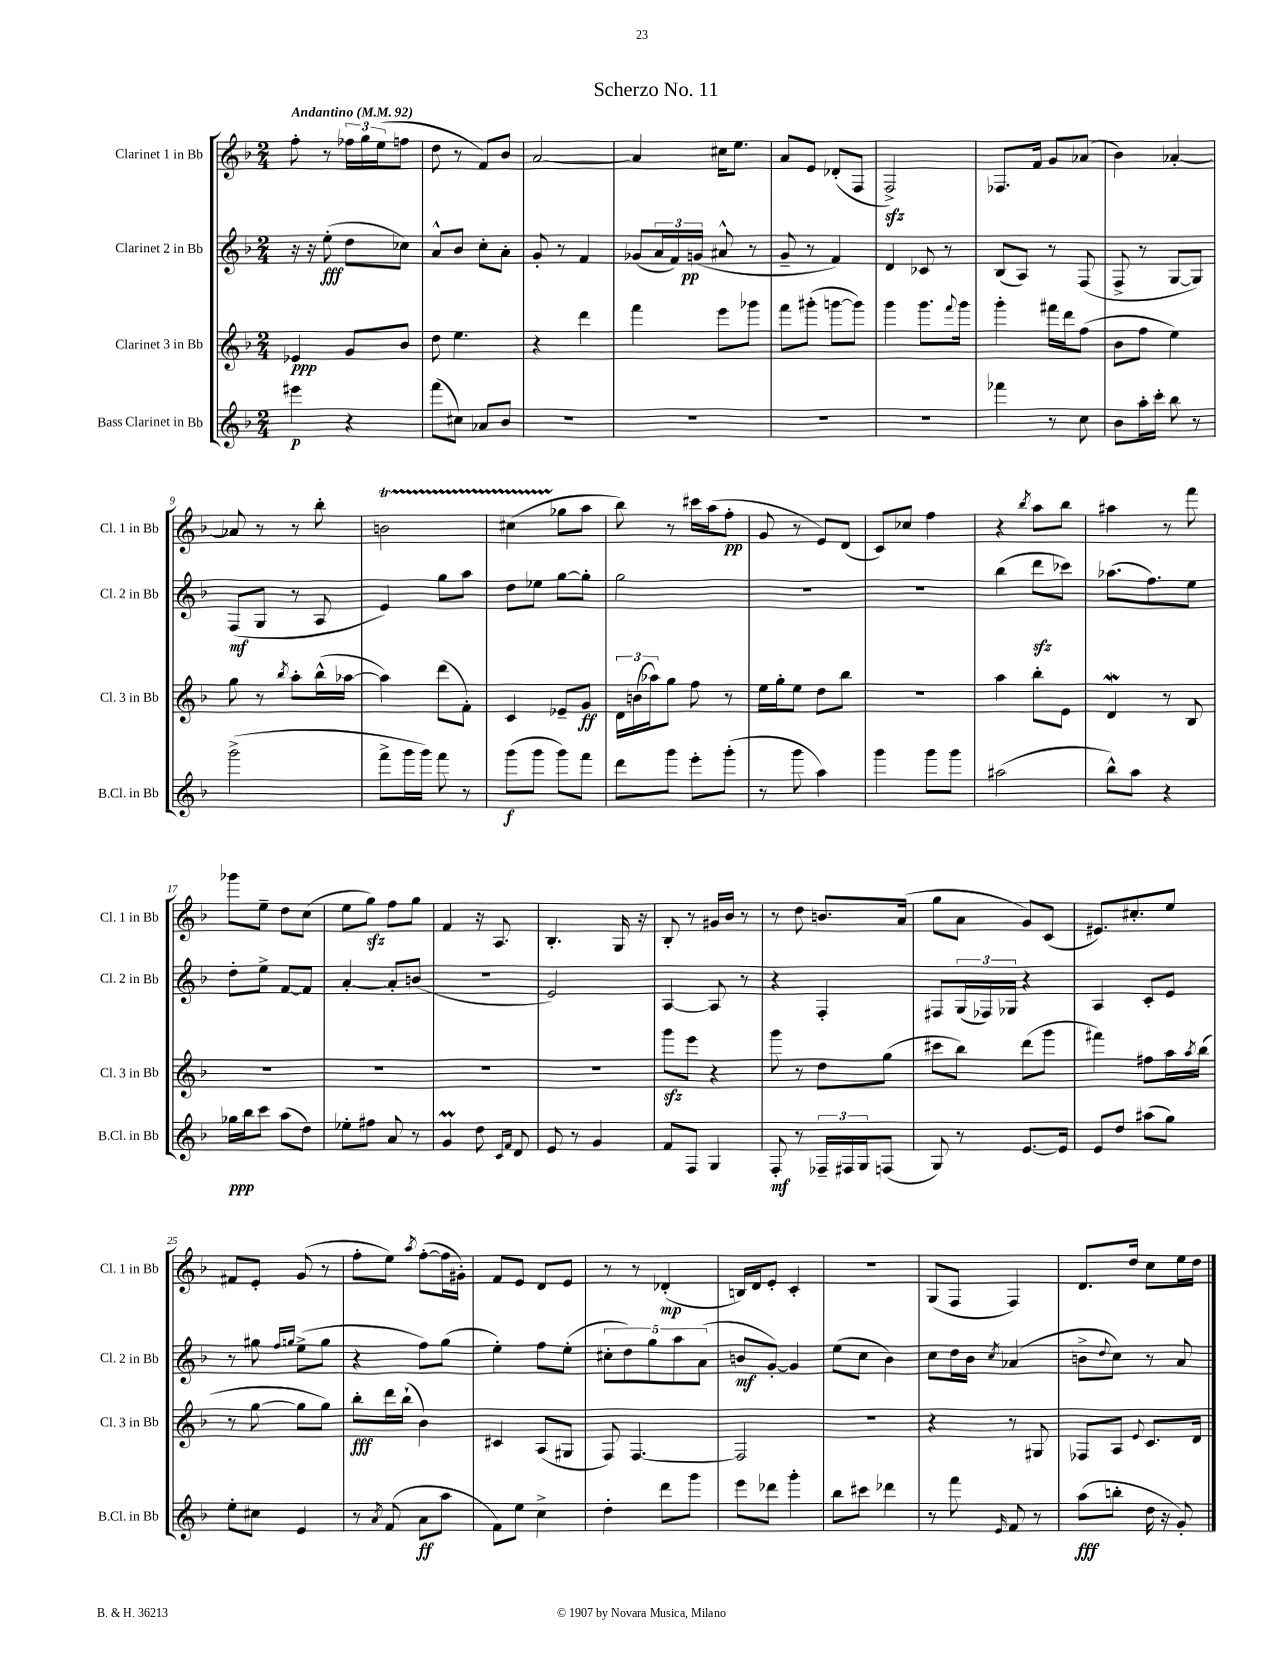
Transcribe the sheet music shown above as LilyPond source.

\header { title = "Scherzo No. 11" }
<<
\new StaffGroup <<
\new Staff = "s0" \with { instrumentName = "Clarinet 1 in Bb" shortInstrumentName = "Cl. 1 in Bb" } {
    \clef treble \key f \major \numericTimeSignature \time 2/4 \tempo "Andantino" 4 = 92
    f''8-. r8 \tuplet 3/2 { fes''16 g''16 e''16( } f''8 |
    d''8 r8 f'8) bes'8 |
    a'2~ |
    a'4 cis''16 e''8. |
    a'8 e'8 des'8-.( f8 |
    f2->\sfz) |
    fes8. f'16 g'8 aes'8( |
    bes'4) aes'4~-. |
    aes'8 r8 r8 bes''8-. |
    b'2\startTrillSpan |
    cis''4( ges''8\stopTrillSpan a''8 |
    bes''8) r8 cis'''16 a''16( f''8-.\pp |
    g'8 r8 e'8) d'8( |
    c'8) ces''8 f''4 |
    r4 \acciaccatura { bes''8 } a''8 bes''8 |
    ais''4 r8 f'''8 |
    ges'''8 e''8-- d''8 c''8( |
    e''8 g''8\sfz) f''8 g''8 |
    f'4 r16 a8. |
    bes4.-. g16 r16 |
    bes8-. r8 gis'16 bes'16 r8 |
    r8 d''8 b'8. a'16( |
    g''8 a'8 g'8) c'8( |
    eis'8.) cis''8.-. e''8 |
    fis'8 e'8-. g'8( r8 |
    f''8-. e''8) \acciaccatura { a''8 } f''8~-.( f''16 gis'16-.) |
    f'8 e'8 d'8 e'8 |
    r8 r8 des'4-.\mp( |
    b16) d'16 e'8-. c'4-. |
    R2 |
    g8( f8 f4) |
    d'8. d''16 c''8 e''16 d''16 \bar "|." |
}
\new Staff = "s1" \with { instrumentName = "Clarinet 2 in Bb" shortInstrumentName = "Cl. 2 in Bb" } {
    \clef treble \key f \major \numericTimeSignature \time 2/4
    r16 r16 e''8-.\fff( d''8 ces''8) |
    a'8-^ bes'8 c''8-. a'8-. |
    g'8-. r8 f'4 |
    ges'8( \tuplet 3/2 { a'16 f'16) g'16\pp( } ais'8-^ r8 |
    g'8-- r8 f'4) |
    d'4 ces'8 r8 |
    bes8( a8) r8 f8( |
    f8-> r8 g8~ g8) |
    f8\mf( g8 r8 a8 |
    e'4) g''8 a''8 |
    d''8 ees''8 g''8~ g''8-. |
    g''2 |
    r2 |
    R2 |
    bes''4( d'''8\sfz ces'''8) |
    aes''8.( f''8.) e''8 |
    d''8-. e''8-> f'8~ f'8 |
    a'4~-. a'8-. b'8( |
    R2 |
    e'2) |
    a4~ a8 r8 |
    r4 f4-. |
    fis8 \tuplet 3/2 { g16( fes16) ges16 } r4 |
    a4 c'8-. e'8 |
    r8 gis''8 \grace { f''16 g''16 } e''8->( g''8 |
    r4 f''8) g''8( |
    e''4-.) f''8 e''8-.( |
    \tuplet 5/4 { cis''8-. d''8) g''8 a''8 a'8( } |
    b'8\mf g'8~-.) g'4 |
    e''8( c''8 bes'4) |
    c''8 d''16 bes'16 \acciaccatura { c''8 } aes'4( |
    b'8-> \appoggiatura { d''8 } c''8) r8 a'8 \bar "|." |
}
\new Staff = "s2" \with { instrumentName = "Clarinet 3 in Bb" shortInstrumentName = "Cl. 3 in Bb" } {
    \clef treble \key f \major \numericTimeSignature \time 2/4
    ees'4\ppp g'8 bes'8 |
    d''8 e''4. |
    r4 d'''4 |
    f'''4 e'''8 ges'''8 |
    f'''8 gis'''8-.( g'''8~ g'''8) |
    g'''4 g'''8. \appoggiatura { f'''8 } g'''16 |
    g'''4-. fis'''16 d'''16 f''8( |
    bes'8 f''8 e''4) |
    g''8 r8 \acciaccatura { bes''8 } a''8-. bes''16-^( aes''16~ |
    aes''4) d'''8( f'8-.) |
    c'4 ees'8-- g'8\ff |
    \tuplet 3/2 { d'16 b'16( aes''16) } g''8 f''8 r8 |
    e''16 g''16-. e''8 d''8 bes''8 |
    r2 |
    a''4 bes''8-. e'8 |
    d'4\mordent r8 bes8 |
    R2 |
    R2 |
    R2 |
    R2 |
    g'''8\sfz e'''8 r4 |
    g'''8 r8 d''8 g''8( |
    cis'''8 bes''8) d'''8( g'''8 |
    fis'''4) fis''8 a''16 \acciaccatura { a''8 } bes''16( |
    r8 g''8~ g''8 g''8) |
    bes''8-.\fff d'''16 bes''16-!( bes'4) |
    cis'4 a8( gis8 |
    f8) f4.~ |
    f2 |
    R2 |
    r4 r8 gis8 |
    fes8 a8 \appoggiatura { e'8 } c'8. d'16 \bar "|." |
}
\new Staff = "s3" \with { instrumentName = "Bass Clarinet in Bb" shortInstrumentName = "B.Cl. in Bb" } {
    \clef treble \key f \major \numericTimeSignature \time 2/4
    eis'''4\p r4 |
    f'''8( cis''8) aes'8 bes'8 |
    R2 |
    R2 |
    R2 |
    R2 |
    fes'''4 r8 c''8 |
    bes'8 a''16-. c'''16-. bes''8 r8 |
    g'''2->( |
    f'''8-> g'''16 g'''16) f'''8 r8 |
    g'''8\f( g'''8 g'''8) f'''8 |
    d'''8 g'''8 e'''8-. g'''8-.( |
    r8 g'''8 a''4) |
    g'''4 g'''8 g'''8 |
    ais''2( |
    bes''8-^) a''8 r4 |
    ges''16\ppp bes''16 c'''8 a''8( d''8) |
    ees''8-. fis''8 a'8 r8 |
    g'4\prall d''8 \grace { c'16 f'16 } d'8 |
    e'8 r8 g'4 |
    f'8 f8 g4 |
    f8-.\mf r8 \tuplet 3/2 { fes16-- fis16 g16 } f8( |
    g8) r8 e'8.~ e'16 |
    e'8 d''8 ais''8( g''8) |
    e''8-. cis''8 e'4 |
    r8 \acciaccatura { a'8 } f'8( a'8\ff a''8 |
    f'8) e''8 c''4-> |
    d''4-. d'''8 g'''8 |
    e'''8 des'''8 g'''4-. |
    bes''8 cis'''8 des'''4 |
    r8 f'''8 \grace { e'16 } f'8 r8 |
    a''8\fff( b''8-. d''16 r16 g'8-.) \bar "|." |
}
>>
>>
